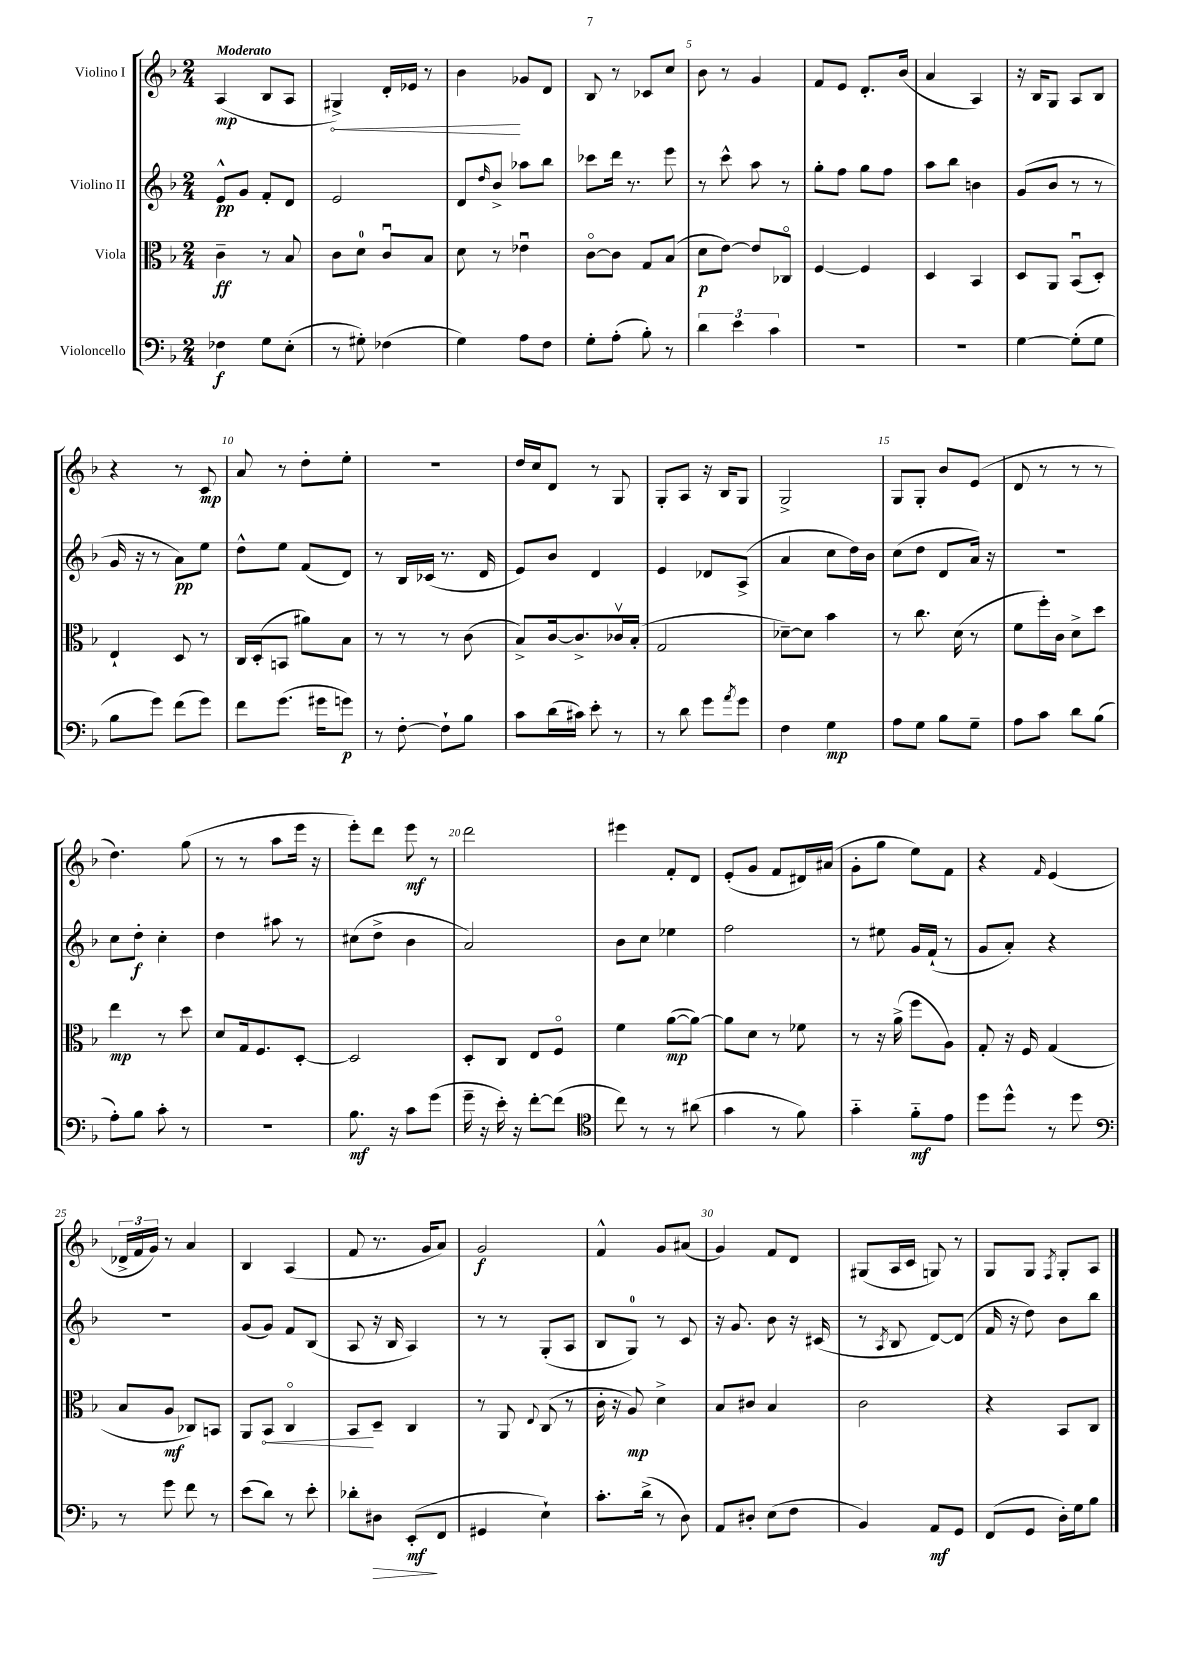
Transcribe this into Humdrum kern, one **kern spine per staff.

**kern	**dynam	**kern	**dynam	**kern	**dynam	**kern	**dynam
*part4	*part4	*part3	*part3	*part2	*part2	*part1	*part1
*staff4	*staff4	*staff3	*staff3	*staff2	*staff2	*staff1	*staff1
*I"Violoncello	*	*I"Viola	*	*I"Violino II	*	*I"Violino I	*
*clefF4	*	*clefC3	*	*clefG2	*	*clefG2	*
*k[b-]	*	*k[b-]	*	*k[b-]	*	*k[b-]	*
*M2/4	*	*M2/4	*	*M2/4	*	*M2/4	*
=1	=1	=1	=1	=1	=1	=1	=1
!	!	!	!	!	!	!LO:TX:a:B:t=Moderato	!
4F-X\	f	4c~\	ff	8e^^/L	pp	(4A/	mp
.	.	.	.	8g/J	.	.	.
8G\L	.	8r	.	8f'/L	.	8B-/L	.
(8E'\J	.	8B-/	.	8d/J	.	8A/J	.
=2	=2	=2	=2	=2	=2	=2	=2
!	!	!	!	!	!	!	!LO:HP:b
8r	.	8c\L	.	2e/	.	4G#X^/)	<
8G#X'\)	.	8d\J	.	.	.	.	.
(4F-X\	.	8cu/L	.	.	.	16d'/LL	.
.	.	.	.	.	.	16e-X/JJ	.
.	.	8B-/J	.	.	.	8r	.
=3	=3	=3	=3	=3	=3	=3	=3
4G\)	.	8d\	.	8d/L	.	4b-\	.
.	.	.	.	16qqdd/	.	.	.
.	.	8r	.	8b-^/J	.	.	.
8A\L	.	4e-Xu\	.	8aa-X\L	.	8g-X/L	[
8F\J	.	.	.	8bb-\J	.	8d/J	.
=4	=4	=4	=4	=4	=4	=4	=4
8G'\L	.	[8c\L	.	8ccc-X\L	.	8B-/	.
(8A'\J	.	8c\J]	.	16ddd\Jk	.	8r	.
.	.	.	.	8.r	.	.	.
8B-'\)	.	8G/L	.	.	.	8c-X/L	.
8r	.	(8B-/J	.	8eee\	.	8cc/J	.
=5	=5	=5	=5	=5	=5	=5	=5
6d\	.	8d\L	p	8r	.	8b-\	.
.	.	[8e\J)	.	8ccc^^\	.	8r	.
6e\	.	.	.	.	.	.	.
.	.	8e/L]	.	8aa\	.	4g/	.
6c\	.	.	.	.	.	.	.
.	.	8C-X/J	.	8r	.	.	.
=6	=6	=6	=6	=6	=6	=6	=6
2r	.	[4F/	.	8gg'\L	.	8f/L	.
.	.	.	.	8ff\J	.	8e/J	.
.	.	4F/]	.	8gg\L	.	8.d'/L	.
.	.	.	.	8ff\J	.	.	.
.	.	.	.	.	.	(16b-/Jk	.
=7	=7	=7	=7	=7	=7	=7	=7
2r	.	4D/	.	8aa\L	.	4a/	.
.	.	.	.	8bb-\J	.	.	.
.	.	4BB-/	.	4bn\	.	4A/)	.
=8	=8	=8	=8	=8	=8	=8	=8
[4G\	.	8D/L	.	(8g/L	.	16r	.
.	.	.	.	.	.	16B-/KL	.
.	.	8AA/J	.	8b-/J	.	8G/J	.
(8G'\L]	.	(8BB-u/L	.	8r	.	8A/L	.
8G\J	.	8D'/J)	.	8r	.	8B-/J	.
!!LO:LB:g=z
=9	=9	=9	=9	=9	=9	=9	=9
8B-\L	.	4E`/	.	16g/	.	4r	.
.	.	.	.	16r	.	.	.
8g\J)	.	.	.	8r	.	.	.
(8f\L	.	8D/	.	8a\L)	pp	8r	.
8g\J)	.	8r	.	8ee\J	.	8c/	mp
=10	=10	=10	=10	=10	=10	=10	=10
8f\L	.	16C/LL	.	8dd^^\L	.	8a/	.
.	.	(16D'/J	.	.	.	.	.
(8.g\J	.	8BBn/J	.	8ee\J	.	8r	.
.	.	8a#X\L)	.	(8f/L	.	8dd'\L	.
16g#X\KL	.	.	.	.	.	.	.
8gn\J)	p	8B-\J	.	8d/J)	.	8ee'\J	.
=11	=11	=11	=11	=11	=11	=11	=11
8r	.	8r	.	8r	.	2r	.
[8F'\	.	8r	.	16B-/LL	.	.	.
.	.	.	.	(16c-X/JJ	.	.	.
8F`\L]	.	8r	.	8.r	.	.	.
8B-\J	.	(8c\	.	.	.	.	.
.	.	.	.	16d/	.	.	.
=12	=12	=12	=12	=12	=12	=12	=12
8c\L	.	8B-^/L)	.	8e/L)	.	16dd/LL	.
.	.	.	.	.	.	16cc/J	.
(16d\L	.	[16c/k	.	8b-/J	.	8d/J	.
16c#X\JJ)	.	8.c^/]	.	.	.	.	.
8e'\	.	.	.	4d/	.	8r	.
8r	.	16c-Xv/L	.	.	.	8G/	.
.	.	(16B-'/JJ	.	.	.	.	.
=13	=13	=13	=13	=13	=13	=13	=13
8r	.	2G/	.	4e/	.	8G'/L	.
8d\	.	.	.	.	.	8A/J	.
8g\L	.	.	.	8d-X/L	.	16r	.
.	.	.	.	.	.	16B-/KL	.
8qa/	.	.	.	.	.	.	.
8g\J	.	.	.	(8A^/J	.	8G/J	.
=14	=14	=14	=14	=14	=14	=14	=14
4F\	.	[8d-X~\L)	.	4a/	.	2G^/	.
.	.	8d-\J]	.	.	.	.	.
4G\	mp	4b-\	.	8cc\L	.	.	.
.	.	.	.	16dd\L)	.	.	.
.	.	.	.	16b-\JJ	.	.	.
=15	=15	=15	=15	=15	=15	=15	=15
8A\L	.	8r	.	(8cc\L	.	8G/L	.
8G\J	.	8.cc\	.	8dd\J	.	8G'/J	.
8B-\L	.	.	.	8d/L	.	8b-/L	.
.	.	(16d\	.	.	.	.	.
8G~\J	.	8r	.	16a/Jk)	.	(8e/J	.
.	.	.	.	16r	.	.	.
=16	=16	=16	=16	=16	=16	=16	=16
8A\L	.	8f\L	.	2r	.	8d/	.
8c\J	.	16ff'\L)	.	.	.	8r	.
.	.	16c\JJ	.	.	.	.	.
8d\L	.	8d^\L	.	.	.	8r	.
(8B-\J	.	8dd\J	.	.	.	8r	.
!!LO:LB:g=z
=17	=17	=17	=17	=17	=17	=17	=17
8A'\L)	.	4ee\	mp	8cc\L	.	4.dd\)	.
8B-\J	.	.	.	8dd'\J	f	.	.
8c'\	.	8r	.	4cc'\	.	.	.
8r	.	8dd\	.	.	.	(8gg\	.
=18	=18	=18	=18	=18	=18	=18	=18
2r	.	8d/L	.	4dd\	.	8r	.
.	.	16G/k	.	.	.	8r	.
.	.	8.F/	.	.	.	.	.
.	.	.	.	8aa#X\	.	8aa\L	.
.	.	[8D'/J	.	8r	.	16eee\Jk	.
.	.	.	.	.	.	16r	.
=19	=19	=19	=19	=19	=19	=19	=19
8.B-\	mf	2D/]	.	(8cc#X\L	.	8eee'\L)	.
.	.	.	.	8dd^\J	.	8ddd\J	.
16r	.	.	.	.	.	.	.
8c\L	.	.	.	4b-\	.	8eee\	mf
(8g\J	.	.	.	.	.	8r	.
=20	=20	=20	=20	=20	=20	=20	=20
16g~\	.	8D'/L	.	2a/)	.	2ddd\	.
16r	.	.	.	.	.	.	.
16e'\)	.	8C/J	.	.	.	.	.
16r	.	.	.	.	.	.	.
[8f'\L	.	8E/L	.	.	.	.	.
(8f\J]	.	8F/J	.	.	.	.	.
=21	=21	=21	=21	=21	=21	=21	=21
*clefC4	*	*	*	*	*	*	*
8cc\)	.	4f\	.	8b-\L	.	4eee#X\	.
8r	.	.	.	8cc\J	.	.	.
8r	.	([8a\L	mp	4ee-X\	.	8f'/L	.
(8a#X\	.	8a\J_)	.	.	.	8d/J	.
=22	=22	=22	=22	=22	=22	=22	=22
4g\	.	8a\L]	.	2ff\	.	(8e'/L	.
.	.	8d\J	.	.	.	8g/J	.
8r	.	8r	.	.	.	8f/L	.
8f\)	.	8f-X\	.	.	.	16d#X/L)	.
.	.	.	.	.	.	(16a#X/JJ	.
=23	=23	=23	=23	=23	=23	=23	=23
4g\	.	8r	.	8r	.	8g'\L	.
.	.	16r	.	8ee#X\	.	8gg\J	.
.	.	(16a^\	.	.	.	.	.
8f\L	mf	8ff\L	.	16g/LL	.	8ee\L)	.
.	.	.	.	(16f`/JJ	.	.	.
8e\J	.	8A\J)	.	8r	.	8f\J	.
=24	=24	=24	=24	=24	=24	=24	=24
8dd\L	.	8G'/	.	8g/L	.	4r	.
8dd^^\J	.	16r	.	8a'/J)	.	.	.
.	.	16F/	.	.	.	.	.
.	.	.	.	.	.	16qqf/	.
8r	.	(4G/	.	4r	.	(4e/	.
8dd\	.	.	.	.	.	.	.
!!LO:LB:g=z
=25	=25	=25	=25	=25	=25	=25	=25
*clefF4	*	*	*	*	*	*	*
8r	.	8B-/L	.	2r	.	24d-X^/LL	.
.	.	.	.	.	.	24f/	.
.	.	.	.	.	.	24g/JJ)	.
8g\	.	8A/J	mf	.	.	8r	.
8f\	.	8C-X/L)	.	.	.	4a/	.
8r	.	8BBn/J	.	.	.	.	.
=26	=26	=26	=26	=26	=26	=26	=26
(8e\L	.	8AA/L	.	(8g/L	.	4B-/	.
!	!	!	!LO:HP:b	!	!	!	!
8d\J)	.	8BB-/J	<	8g/J)	.	.	.
8r	.	4C/	.	8f/L	.	(4A/	.
8e'\	.	.	.	(8B-/J	.	.	.
=27	=27	=27	=27	=27	=27	=27	=27
8d-X'\L	.	8BB-/L	.	8A/	.	8f/	.
!	!LO:HP:b	!	!	!	!	!	!
8D#X\J	>	8D~/J	[	16r	.	8.r	.
.	.	.	.	16B-/	.	.	.
(8EE'/L	mf	4C/	.	4A/)	.	.	.
.	.	.	.	.	.	16g/KL	.
8FF/J	]	.	.	.	.	8a/J)	.
=28	=28	=28	=28	=28	=28	=28	=28
4GG#X/	.	8r	.	8r	.	2g/	f
.	.	8AA/	.	8r	.	.	.
.	.	8qqE/	.	.	.	.	.
4E`\)	.	(8C/	.	(8G'/L	.	.	.
.	.	8r	.	8A/J	.	.	.
=29	=29	=29	=29	=29	=29	=29	=29
8.c'\L	.	16c'\	.	8B-/L	.	4f^^/	.
.	.	16r	.	.	.	.	.
.	.	8A/)	mp	8G/J)	.	.	.
(16d^\Jk	.	.	.	.	.	.	.
8r	.	4d^\	.	8r	.	8g/L	.
8D\)	.	.	.	8c/	.	(8a#X/J	.
=30	=30	=30	=30	=30	=30	=30	=30
8AA/L	.	8B-/L	.	16r	.	4g/)	.
.	.	.	.	8.g/	.	.	.
8D#X'/J	.	8c#X/J	.	.	.	.	.
(8E\L	.	4B-/	.	8b-\	.	8f/L	.
8F\J	.	.	.	16r	.	8d/J	.
.	.	.	.	(16c#X/	.	.	.
=31	=31	=31	=31	=31	=31	=31	=31
4BB-/)	.	2c\	.	8r	.	(8G#X/L	.
.	.	.	.	8qA/	.	.	.
.	.	.	.	8B-/	.	16A/L	.
.	.	.	.	.	.	16c/JJ	.
8AA/L	mf	.	.	[8d/L)	.	8Gn/)	.
8GG/J	.	.	.	(8d/J]	.	8r	.
=32	=32	=32	=32	=32	=32	=32	=32
(8FF/L	.	4r	.	16f/	.	8G/L	.
.	.	.	.	16r	.	.	.
8GG/J	.	.	.	8dd\)	.	8G/J	.
.	.	.	.	.	.	8qF/	.
16D'\LL)	.	8BB-/L	.	8b-\L	.	8G'/L	.
16G\J	.	.	.	.	.	.	.
8B-\J	.	8C/J	.	8bb-\J	.	8A/J	.
==	==	==	==	==	==	==	==
*-	*-	*-	*-	*-	*-	*-	*-
